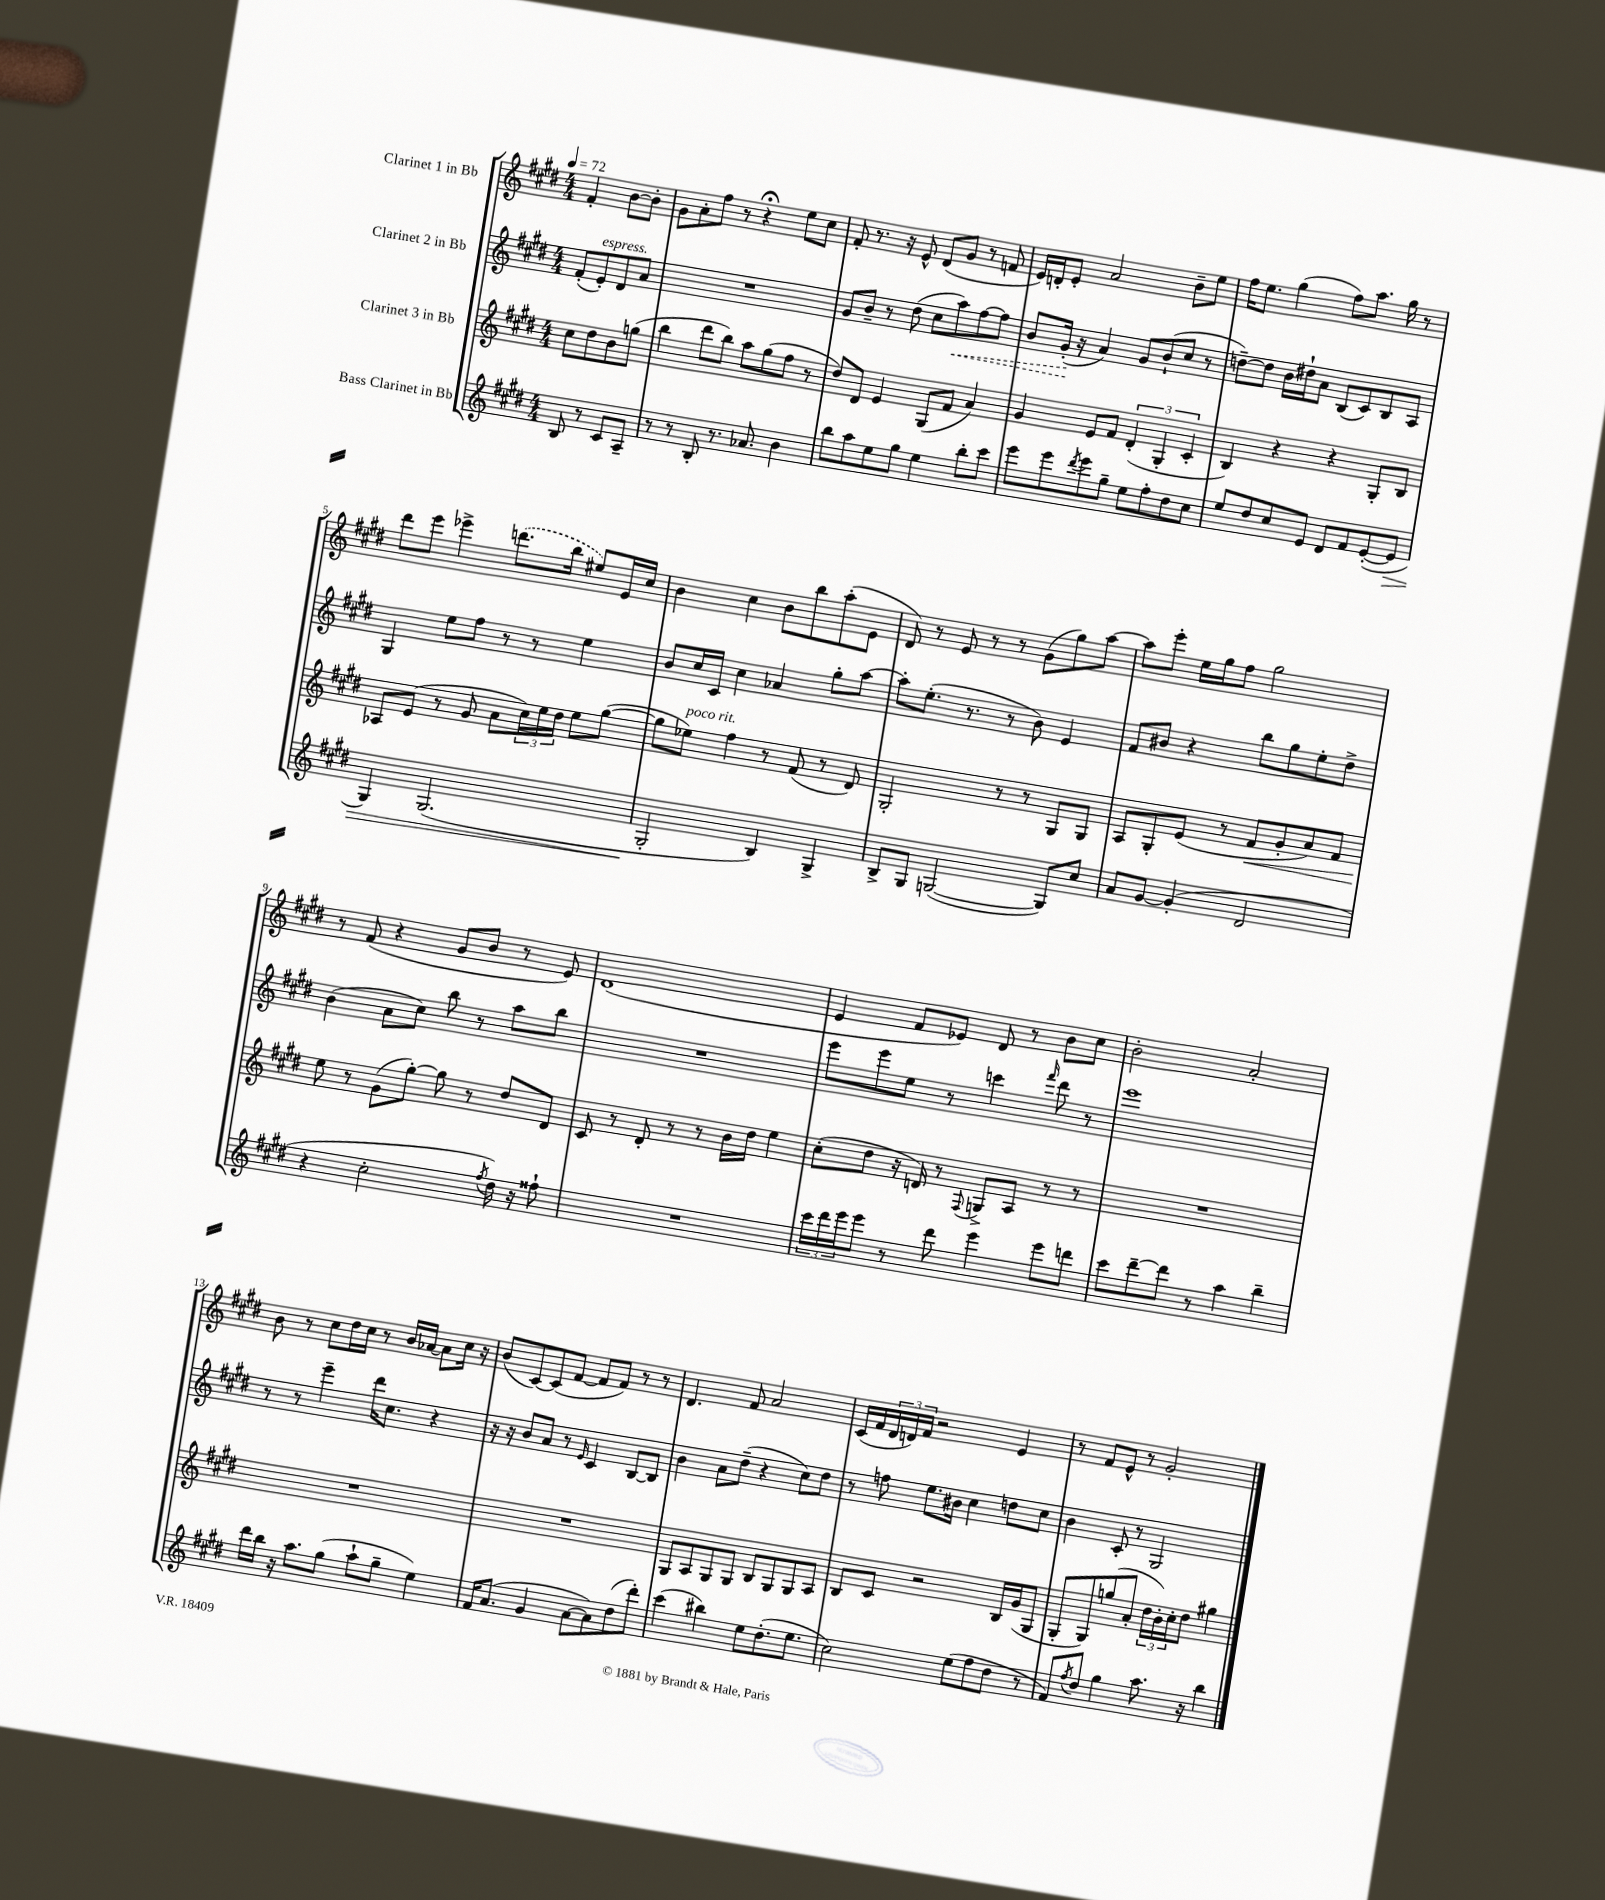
<<
\new StaffGroup <<
\new Staff = "s0" \with { instrumentName = "Clarinet 1 in Bb" } {
    \clef treble \key e \major \numericTimeSignature \time 4/4 \partial 2 \tempo 4 = 72
    fis'4-. b'8~ b'8-. |
    gis'8 a'8-. fis''8 r8 r4\fermata e''8 cis''8 |
    fis'8-. r8. r16 e'8-^ dis'8( gis'8 r8 f'8 |
    e'16) d'16-. e'8-. a'2 b'8-- e''8 |
    fis''16 e''8. gis''4( fis''8) a''8. gis''16 r8 |
    dis'''8 e'''8 ees'''4-> \once \slurDashed d'''8.( b''16 eis''8) e'16 cis''16 |
    b'4 cis''4 b'8 b''8 a''8-.( e'8 |
    dis'8) r8 e'8 r8 r8 gis'8( gis''8) a''8~ |
    a''8 e'''8-. e''16 gis''16 fis''8 gis''2 |
    r8 fis'8( r4 gis'8 b'8 r8 e'8) |
    dis'1( |
    e'4 fis'8 ees'8) dis'8 r8 b'8 cis''8 |
    b'2-. a'2-. |
    b'8 r8 cis''8 dis''16 cis''16 r8 b'16 aes'16~ aes'8 cis''16 r16 |
    b'8( cis'8~) cis'8( fis'8~ fis'8 fis'8) r8 r8 |
    dis'4. fis'8 a'2 |
    cis'16( fis'16 \tuplet 3/2 { dis'16 d'16) fis'16 } r2 e'4 |
    r8 fis'8 e'8-^ r8 gis'2-. \bar "|." |
}
\new Staff = "s1" \with { instrumentName = "Clarinet 2 in Bb" } {
    \clef treble \key e \major \numericTimeSignature \time 4/4 \partial 2
    fis'8-.( e'8-.^\markup { \italic "espress." }) dis'8 a'8 |
    R1 |
    gis'8 b'8-- r8 dis''8( cis''8 \once \override Hairpin.style = #'dashed-line a''8\<) fis''8~ fis''8 |
    b'8 gis'16-.\!( r16 a'4) gis'8 b'8-!( cis''8 r8 |
    d''8~--) d''8 b'16 dis''16-! a'8 b8( cis'8) b8 a8 |
    gis4 e''8 fis''8 r8 r8 e''4 |
    b'8 cis''16 cis'16 cis''4 aes'4 gis''8-. a''8~ |
    a''8-. e''8.-.( r8. r8 b'8) e'4 |
    fis'8 bis'8 r4 b''8 gis''8 e''8-. dis''8-> |
    b'4( a'8 cis''8) b''8 r8 a''8 b''8 |
    R1 |
    e'''8 e'''8 e''8 r8 c'''4 \grace { fis'''16 } dis'''8 r8 |
    e'''1 |
    r8 r8 e'''4-- dis'''16 cis''8. r4 |
    r16 r16 b'8 a'8 r8 \grace { e'16 } cis'4 b8~ b8 |
    b'4 a'8 dis''8--( r4 cis''8) dis''8 |
    r8 f''8 e''8. bis'16 cis''4 d''8 cis''8 |
    b'4 cis'8-. r8 gis2 \bar "|." |
}
\new Staff = "s2" \with { instrumentName = "Clarinet 3 in Bb" } {
    \clef treble \key e \major \numericTimeSignature \time 4/4 \partial 2
    cis''8 dis''8 b'8 g''8( |
    b''4 dis'''8 b''8) a''8 gis''8( fis''8 r8 |
    dis''8) dis'8 e'4 gis8( fis'8 a'4) |
    gis'4 e'8 fis'8 \tuplet 3/2 { dis'4-.( gis4-. cis'4-. } |
    b4) r4 r4 gis8-. b8 |
    aes8 e'8( r8 gis'8 a'8 \tuplet 3/2 { cis''16) e''16 dis''16 } e''8 gis''8~( |
    gis''8 ees''8^\markup { \italic "poco rit." }) fis''4 r8 fis'8( r8 dis'8) |
    gis2-. r8 r8 gis8 gis8 |
    a8 gis8-. e'8( r8 fis'8\< gis'8-. a'8) fis'8 |
    e''8\! r8 gis'8( gis''8~-.) gis''8 r8 dis''8 dis'8 |
    cis'8 r8 dis'8-. r8 r8 b'16 dis''16 e''4 |
    cis''8-.( dis''8 r16 d'16) r8 \appoggiatura { fis8 } g8-> a8 r8 r8 |
    R1 |
    R1 |
    R1 |
    gis8 a8 gis8 gis8 b8 gis8 gis8 a8 |
    b8 cis'8 r2 b16 gis'16( gis8 |
    gis8-. gis8) g''8( a'8-. \tuplet 3/2 { dis''16 b'16-.) cis''16-. } dis''8 gis''4 \bar "|." |
}
\new Staff = "s3" \with { instrumentName = "Bass Clarinet in Bb" } {
    \clef treble \key e \major \numericTimeSignature \time 4/4 \partial 2
    b8 r8 cis'8 a8-- |
    r8 r8 b8-. r8. aes'8. b'4 |
    b''8 a''8 e''8 gis''8 e''4 b''8-. cis'''8 |
    e'''8 e'''8 \acciaccatura { dis'''8 } e'''8 gis''8-- e''8 fis''8-. dis''8 cis''8 |
    e''8 dis''8 cis''8 e'8 dis'8 fis'8 e'8~-.( e'8\> |
    gis4) gis2.( |
    gis2-.\! b4) gis4-> |
    b8-> gis8 g2~( g8) cis''8 |
    a'8 gis'8~ gis'4-.( dis'2 |
    r4 cis''2-. \acciaccatura { fis''8 } dis''16) r16 fisis''8-! |
    R1 |
    \tuplet 3/2 { cis'''16 dis'''16 e'''16 } e'''8 r8 dis'''8 e'''4 e'''8 d'''8 |
    cis'''8 dis'''8~-- dis'''8 r8 a''4 b''4-- |
    dis'''16 b''16 r16 a''8. gis''8( a''8-! gis''8-- e''4) |
    fis'16 a'8.( gis'4 a'8~ a'8) dis''8( dis'''8-.) |
    cis'''4( bis''4) e''8 dis''8.-.( e''8. |
    cis''2) e''8( fis''8 dis''8 r8 |
    fis'8) \acciaccatura { fis''8 } dis''8 gis''4 a''8. r16 b''4 \bar "|." |
}
>>
>>
